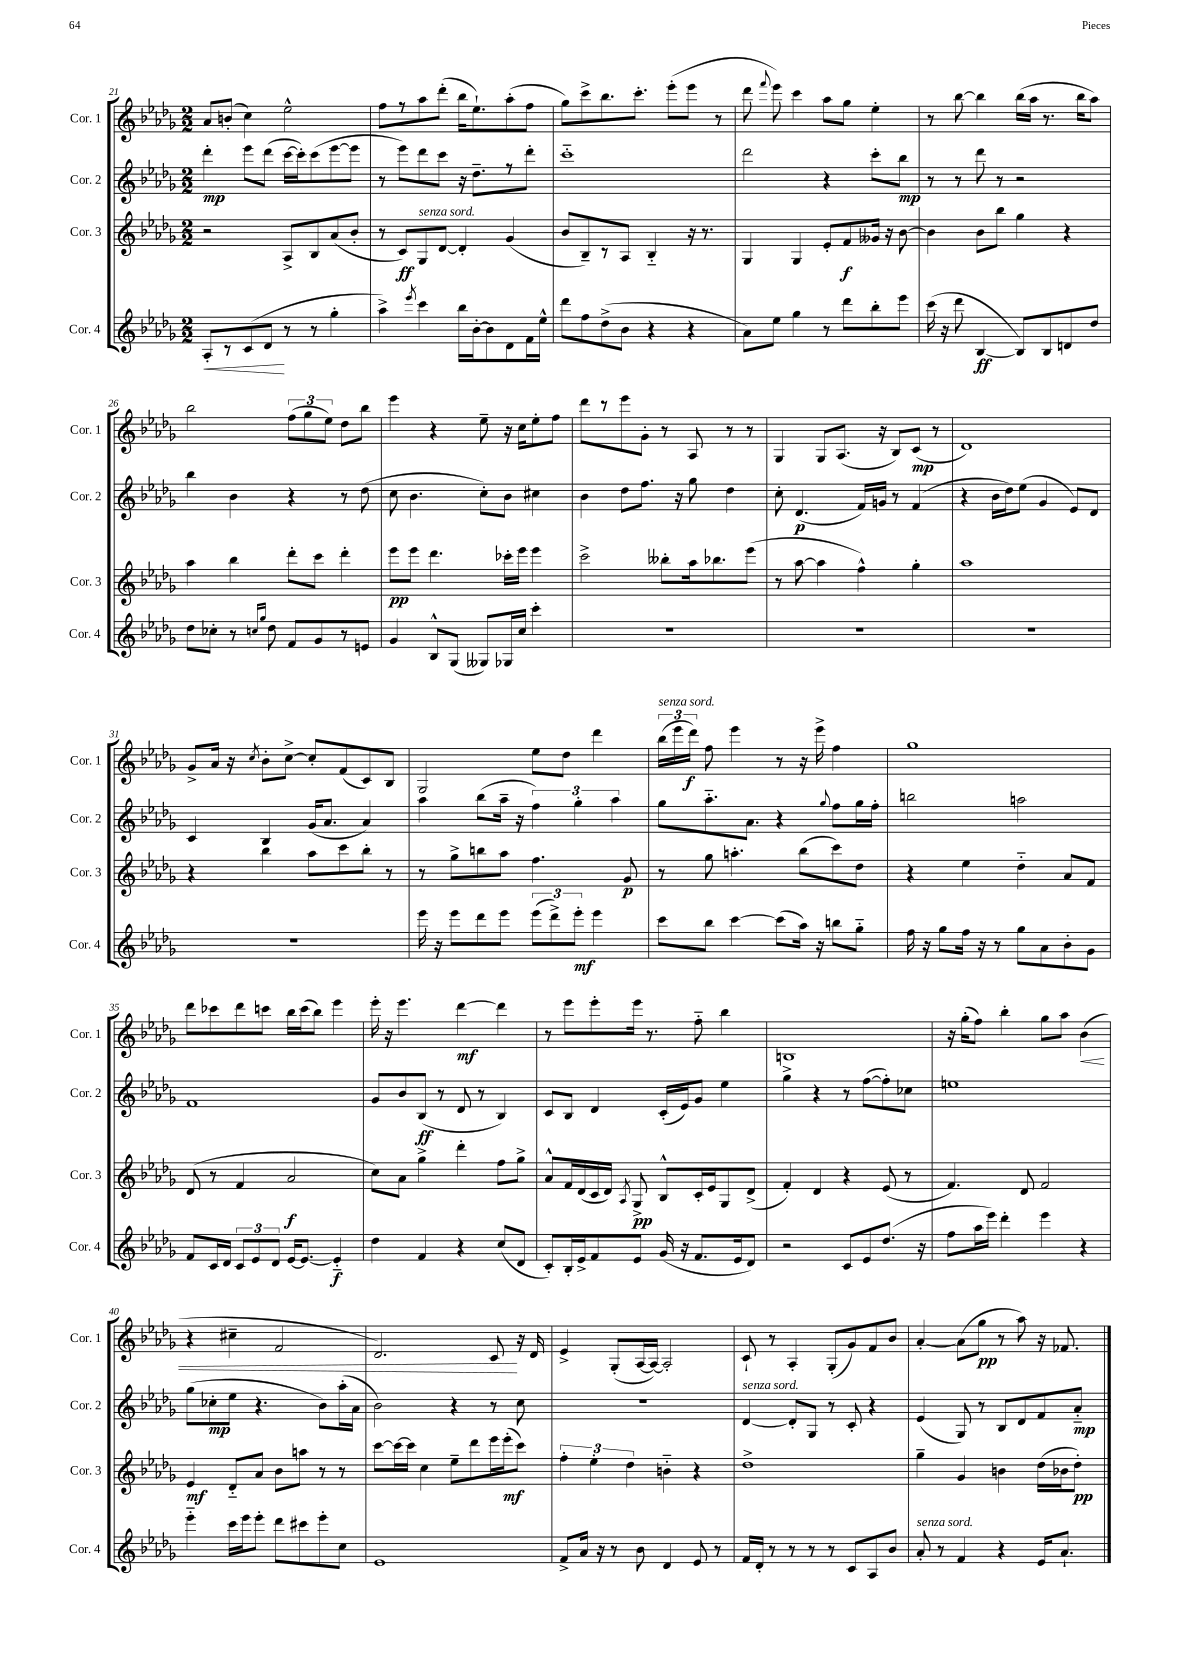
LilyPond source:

<<
\new StaffGroup <<
\new Staff = "s0" \with { instrumentName = "Cor. 1" shortInstrumentName = "Cor. 1" } {
    \clef treble \key des \major \numericTimeSignature \time 2/2
    \autoBeamOff aes'8[ b'8]-.( c''4) ees''2-^ |
    f''8[ r8 aes''8 des'''8]-.( bes''16[ ees''8.-!) aes''8-.( f''8] |
    ges''8[) c'''8-> bes''8. c'''8.]-. ees'''8[-.( ees'''8] r8 |
    des'''8 \appoggiatura { f'''8 } ees'''8) c'''4 aes''8[ ges''8] ees''4-. |
    r8 bes''8~ bes''4 bes''16[( aes''16] r8. bes''16[ aes''8]) |
    bes''2 \tuplet 3/2 { f''8[( ges''8 ees''8]) } des''8[ bes''8] |
    ees'''4 r4 ees''8-- r16 c''16[ ees''8-. f''8] |
    des'''8[ r8 ees'''8 ges'8]-. r8 aes8 r8 r8 |
    ges4 ges8[ aes8.]( r16 bes8[) c'8]\mp( r8 |
    des'1) |
    ges'8[-> aes'16] r16 \acciaccatura { c''8 } bes'8[-. c''8]~-> c''8[-. f'8( c'8) bes8] |
    ges2 ees''8[ des''8] des'''4 |
    \tuplet 3/2 { bes''16[^\markup { \italic "senza sord." }( ees'''16 des'''16]\f) } f''8 ees'''4 r8 r16 ees'''16-> f''4 |
    ges''1 |
    des'''8[ ces'''8 des'''8 c'''8] bes''16[ c'''16( bes''8]) ees'''4 |
    ees'''16-. r16 ees'''4. des'''4~\mf des'''4 |
    r8 ees'''8[ ees'''8-. ees'''16] r8. f''8-_ bes''4 |
    b1 |
    r16 ges''16[-.( f''8]) bes''4-. ges''8[ aes''8] bes'4\<( |
    r4 cis''4-- f'2 |
    des'2.) c'8\! r16 des'16 |
    ees'4-> ges8[-.( aes16~ aes16]~) aes2-. |
    c'8-! r8 aes4-. ges8[-.( ges'8) f'8 bes'8] |
    aes'4~-. aes'8[( ges''8]\pp r8 aes''8) r16 fes'8. \bar "|." |
}
\new Staff = "s1" \with { instrumentName = "Cor. 2" shortInstrumentName = "Cor. 2" } {
    \clef treble \key des \major \numericTimeSignature \time 2/2
    \autoBeamOff des'''4-.\mp ees'''8[ des'''8]( c'''16[~ c'''16-.) c'''8( ees'''8~ ees'''8] |
    r8 ees'''8[) des'''8 c'''8] r16 des''8.[-- r8 des'''8]-. |
    c'''1-_ |
    des'''2 r4 c'''8[-. bes''8]\mp |
    r8 r8 des'''8 r8 r2 |
    bes''4 bes'4 r4 r8 des''8( |
    c''8 bes'4. c''8[-.) bes'8] cis''4 |
    bes'4 des''8[ f''8.] r16 ges''8 des''4 |
    c''8-. des'4.\p( f'16[) g'16] r8 f'4( |
    r4 bes'16[ des''16) ees''8]( ges'4 ees'8[) des'8] |
    c'4 bes4 ges'16[( aes'8.] aes'4) |
    aes''4 bes''8[( aes''16]-- r16 \tuplet 3/2 { f''4) ges''4-. aes''4 } |
    ges''8[ aes''8.-_ aes'8.] r4 \appoggiatura { ges''8 } f''8[ ges''16 f''16]-. |
    b''2 a''2 |
    f'1 |
    ges'8[ bes'8 bes8]\ff( r8 des'8 r8 bes4) |
    c'8[ bes8] des'4 c'16[-.( ees'16) ges'8] ees''4 |
    ges''4-> r4 r8 f''8[~( f''8-.) ces''8] |
    e''1 |
    ges''8[( ces''8-.\mp ees''8] r4. bes'8[) aes''16-.( aes'16] |
    bes'2) r4 r8 c''8 |
    R1 |
    des'4~^\markup { \italic "senza sord." } des'8[-. ges8] r8 c'8-. r4 |
    ees'4( ges8) r8 bes8[ des'8 f'8 aes'8]-_\mp \bar "|." |
}
\new Staff = "s2" \with { instrumentName = "Cor. 3" shortInstrumentName = "Cor. 3" } {
    \clef treble \key des \major \numericTimeSignature \time 2/2
    \autoBeamOff r2 aes8[-> bes8 aes'8( bes'8]-. |
    r8 c'8[\ff) ges8^\markup { \italic "senza sord." } des'8]~ des'4-. ges'4( |
    bes'8[ bes8--) r8 aes8] bes4-_ r16 r8. |
    ges4 ges4 ees'8[-. f'8\f geses'16] r16 bes'8~ |
    bes'4 bes'8[ bes''8] ges''4 r4 |
    aes''4 bes''4 des'''8[-. c'''8] des'''4-. |
    ees'''8[\pp ees'''8] des'''4. ces'''16[-. ees'''16] ees'''4 |
    c'''2-> beses''8[-. aes''16 bes''8. ees'''8]( |
    r8 aes''8~ aes''4 f''4-^) ges''4-. |
    aes''1 |
    r4 bes''4 aes''8[ c'''8 bes''8]-. r8 |
    r8 ges''8[-> b''8 aes''8] f''4. ges'8\p |
    r8 ges''8 a''4.-. bes''8[( c'''8) des''8] |
    r4 ees''4 des''4-_ aes'8[ f'8] |
    des'8( r8 f'4 aes'2\f |
    c''8[) aes'8] ges''4-> des'''4-. f''8[ ges''8]-> |
    aes'8[-^ f'16 des'16( c'16 des'16]) \acciaccatura { aes8 } ges8->\pp bes8[-^ c'16-. ees'16 ges8 des'8]->( |
    f'4-.) des'4 r4 ees'8( r8 |
    f'4.) des'8 f'2 |
    ees'4\mf des'8[-_ aes'8] bes'8[ a''8] r8 r8 |
    c'''8[~ c'''16~ c'''16] c''4 ees''8[-- des'''8 ees'''16 ees'''16-.\mf( c'''8]) |
    \tuplet 3/2 { f''4-. ees''4-. des''4 } b'4-_ r4 |
    des''1-> |
    ges''4-- ges'4 b'4 des''16[( bes'16 des''8]-.\pp) \bar "|." |
}
\new Staff = "s3" \with { instrumentName = "Cor. 4" shortInstrumentName = "Cor. 4" } {
    \clef treble \key des \major \numericTimeSignature \time 2/2
    \autoBeamOff aes8[-.\< r8 c'8( des'8]\! r8 r8 ges''4-. |
    aes''4->) \acciaccatura { ees'''8 } c'''4 bes''16[ bes'16~-. bes'8 des'8 f'16 ees''16]-^ |
    des'''8[ f''8 des''8->( bes'8] r4 r4 |
    aes'8[) ees''8] ges''4 r8 des'''8[ bes''8-. ees'''8] |
    c'''16( r16 des'''8 bes4~\ff bes8[) bes8 d'8 des''8] |
    des''8[ ces''8]-. r8 \grace { c''16[ ges''16] } des''8 f'8[ ges'8 r8 e'8] |
    ges'4 bes8[-^ ges8]( geses8[) ges16 c''16] c'''4-. |
    R1 |
    R1 |
    R1 |
    R1 |
    ees'''16 r16 ees'''8[ des'''8 ees'''8] \tuplet 3/2 { ees'''8[( des'''8->) ees'''8]-.\mf } ees'''4 |
    c'''8[ bes''8] c'''4~ c'''8[( aes''16]) r16 b''8[ ges''8]-_ |
    f''16 r16 ges''8[ f''16] r16 r8 ges''8[ aes'8 bes'8-. ges'8] |
    f'8[ c'16 des'16] \tuplet 3/2 { c'8[ ees'8 des'8] } ees'16[~ ees'8.]~ ees'4-_\f |
    des''4 f'4 r4 c''8[( des'8] |
    c'8[-.) bes16-. ees'16-> f'8 ees'8] ges'16( r16 f'8.[ ees'16 des'8]) |
    r2 c'8[ ees'8 des''8.]( r16 |
    f''8[ aes''16 ees'''16]) des'''4-. ees'''4 r4 |
    ees'''4-_ c'''16[ ees'''16 ees'''8]-. des'''8[ cis'''8 ees'''8-. c''8] |
    ees'1 |
    f'8[-> aes'16] r16 r8 bes'8 des'4 ees'8 r8 |
    f'16[ des'16]-. r8 r8 r8 r8 c'8[ aes8 bes'8] |
    aes'8-.^\markup { \italic "senza sord." } r8 f'4 r4 ees'16[ aes'8.]-! \bar "|." |
}
>>
>>
\layout { \context { \Score currentBarNumber = #21 } }
